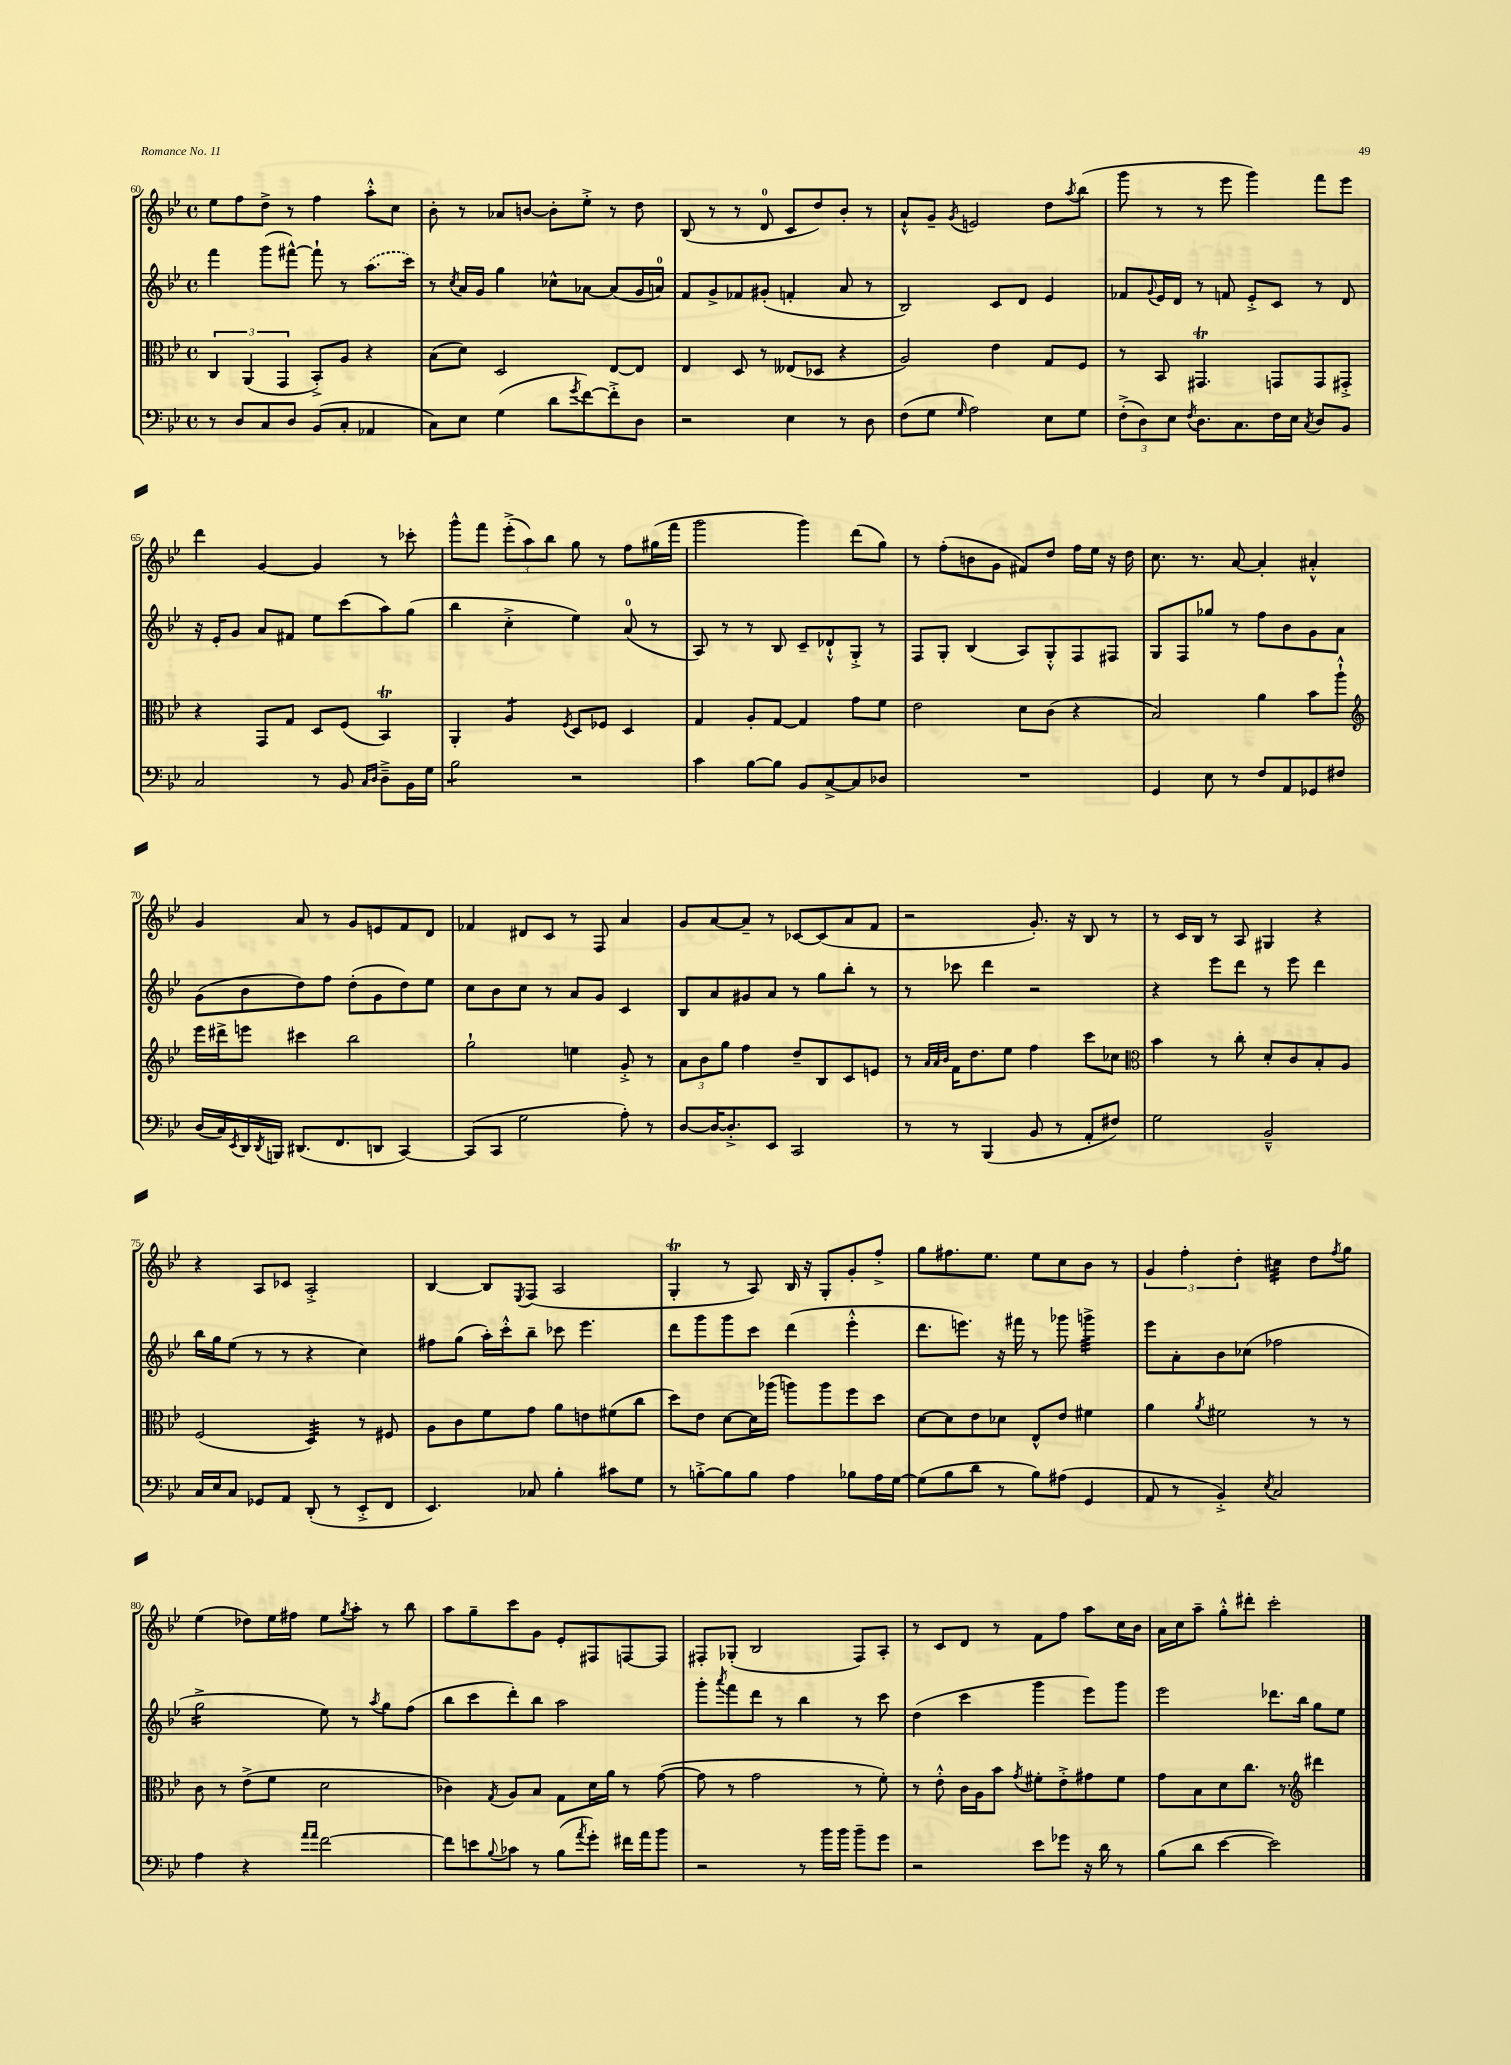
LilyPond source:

<<
\new StaffGroup <<
\new Staff = "s0" {
    \clef treble \key bes \major \defaultTimeSignature \time 4/4
    ees''8 f''8 d''8-> r8 f''4 a''8-.-^ c''8 |
    bes'8-. r8 aes'8 b'8~ b'8-. ees''8-.-> r8 d''8 |
    bes8( r8 r8 d'8-0 c'8 d''8) bes'8-. r8 |
    a'8-!-^ g'8-- \acciaccatura { g'8 } e'2 d''8 \acciaccatura { a''8 } bes''8( |
    g'''8 r8 r8 ees'''8 g'''4) f'''8 ees'''8 |
    d'''4 g'4~ g'4 r8 ces'''8-. |
    g'''8-^ f'''8 \tuplet 3/2 { ees'''8-.->( a''8) bes''8 } g''8 r8 f''8 gis''16( f'''16 |
    g'''2 g'''4) d'''8( g''8) |
    r8 f''8-.( b'8 g'8 fis'8) d''8 f''16 ees''16 r16 d''16 |
    c''8. r8. a'8~ a'4-. ais'4-.-^ |
    g'4 a'8 r8 g'8 e'8 f'8 d'8 |
    fes'4 dis'8 c'8 r8 f8 a'4 |
    g'8 a'8~ a'8-- r8 ces'8~ ces'8( a'8 f'8 |
    r2 g'8.-.) r16 bes8 r8 |
    r8 c'16 bes16 r8 a8 gis4 r4 |
    r4 a8 ces'8 a2-.-> |
    bes4~ bes8 \acciaccatura { ees8 } f8( a2 |
    g4-.\trill r8 a8) bes16 r16 g8-. g'8-. f''8-.-> |
    g''8 fis''8. ees''8. ees''8 c''8 bes'8 r8 |
    \tuplet 3/2 { g'4 f''4-. d''4-. } cis''4:32 d''8 \acciaccatura { f''8 } g''8 |
    ees''4( des''8) ees''16 fis''16 ees''8 \acciaccatura { g''8 } a''8-. r8 bes''8 |
    a''8 g''8-- c'''8 g'8 ees'8-. fis8 f8~ f8 |
    fis8-. ges8-.( bes2 fis8) a8-. |
    r8 c'8 d'8 r8 f'8 f''8 a''8 c''16 bes'16 |
    a'16 c''16 a''8-- g''8-.-^ dis'''8-. c'''2-. \bar "|." |
}
\new Staff = "s1" {
    \clef treble \key bes \major \defaultTimeSignature \time 4/4
    f'''4 g'''8( fis'''8~-^) fis'''8-! r8 \once \slurDashed a''8.( c'''16) |
    r8 \acciaccatura { c''8 } a'16 g'16 g''4 ces''8-^ aes'8~ aes'8( g'16 a'16-0) |
    f'8 g'8-> fes'8 gis'8-.( f'4-. a'8 r8 |
    bes2) c'8 d'8 ees'4 |
    fes'8 \appoggiatura { g'8 } ees'16 d'16 r8 f'8 ees'8-.-> c'8 r8 d'8 |
    r16 ees'16-. g'8 a'8 fis'8 ees''8 c'''8( a''8) g''8( |
    bes''4 c''4-.-> ees''4) a'8-0( r8 |
    a8) r8 r8 bes8 c'8-- des'8-!-^ g8-.-> r8 |
    f8 g8-. bes4( a8) g8-.-^ f8 fis8 |
    g8 f8 ges''8 r8 f''8 bes'8 g'8 a'8 |
    g'8( bes'8 d''8) f''8 d''8-.( g'8 d''8) ees''8 |
    c''8 bes'8 c''8 r8 a'8 g'8 c'4 |
    bes8 a'8 gis'8 a'8 r8 g''8 bes''8-. r8 |
    r8 ces'''8 d'''4 r2 |
    r4 ees'''8 d'''8 r8 ees'''8 d'''4 |
    bes''16 g''16 ees''8( r8 r8 r4 c''4) |
    fis''8 g''8( a''16-.) c'''16-.-^ bes''8-- ces'''8 ees'''4. |
    d'''8 g'''8 g'''8 c'''8 d'''4( ees'''4-.-^ |
    d'''8. e'''8.) r16 fis'''16 r8 ges'''8 g'''4:32-> |
    ees'''8 a'8-. bes'8 ces''8( fes''2 |
    g''2:16-> ees''8) r8 \acciaccatura { a''8 } g''8 f''8( |
    bes''8 c'''8 d'''8-.) bes''8 a''2 |
    g'''8-. \acciaccatura { a'''8 } f'''8 d'''8 r8 bes''4 r8 c'''8 |
    d''4( c'''4 g'''4 ees'''8) g'''8 |
    ees'''2 des'''8. bes''16 g''8 ees''8 \bar "|." |
}
\new Staff = "s2" {
    \clef alto \key bes \major \defaultTimeSignature \time 4/4
    \tuplet 3/2 { c4 a,4( g,4 } bes,8-.->) a8 r4 |
    bes8( d'8) d2 ees8~ ees8 |
    ees4 d8 r8 eeses8( des8 r4 |
    a2) ees'4 g8 f8 |
    r8 bes,8 gis,4.\trill g,8 g,8 gis,8-.-> |
    r4 g,8 g8 d8 f8( bes,4\trill) |
    a,4-. a4:8 \acciaccatura { f8 } d8 fes8 d4 |
    g4 a8-. g8~ g4 g'8 f'8 |
    ees'2 d'8 c'8( r4 |
    bes2) a'4 bes'8 a''8-!-^ |
    \clef treble ees'''16 dis'''16-> e'''8 cis'''4 bes''2 |
    g''2-! e''4 g'8-.-> r8 |
    \tuplet 3/2 { a'8 bes'8 g''8 } f''4 d''8-- bes8 c'8 e'8 |
    r8 \grace { a'32 a'32 bes'32 } f'16 d''8. ees''8 f''4 c'''8 ces''8 |
    \clef alto bes'4 r8 c''8-. d'8-. c'8 bes8-. a8 |
    f2( d4:32) r8 fis8 |
    a8 c'8 f'8 g'8 a'8 e'8 fis'8( c''8 |
    d''8) ees'8 d'8~ d'16 aes''16( a''8) a''8 f''8 d''8 |
    d'8~ d'8 ees'8 des'8 ees8-^ ees'8 fis'4 |
    a'4 \acciaccatura { a'8 } fis'2 r8 r8 |
    c'8 r8 ees'8->( f'8 d'2 |
    ces'4) \acciaccatura { g8 } a8 bes8 g8 d'16 a'16 r8 g'8~( |
    g'8 r8 g'2 r8 f'8-.) |
    r8 ees'8-.-^ c'16 a16 bes'8 \acciaccatura { g'8 } fis'8-. ees'8-.-> gis'8 fis'8 |
    g'8 bes8 d'8 c''8. r8. \clef treble dis'''4 \bar "|." |
}
\new Staff = "s3" {
    \clef bass \key bes \major \defaultTimeSignature \time 4/4
    r8 d8 c8 d8 bes,8( c8-. aes,4 |
    c8) ees8 g4( d'8 \acciaccatura { g'8 } f'8~) f'8-.-> d8 |
    r2 ees4 r8 d8 |
    f8( g8 \grace { g16 } a2) ees8 g8 |
    \tuplet 3/2 { f8-.->( d8) ees8 } \acciaccatura { f8 } d8. c8. f16 ees16 \acciaccatura { c8 } d8 bes,8 |
    c2 r8 bes,8 \grace { c16 d16 } d8---> bes,16 g16 |
    bes2:8 r2 |
    c'4 bes8~ bes8 bes,8 c8~-> c8 des8 |
    R1 |
    g,4 ees8 r8 f8 a,8 ges,8 fis8 |
    d16( c16) \acciaccatura { ees,8 } d,16 \acciaccatura { d,8 } b,,16 dis,8.( f,8. d,8 c,4~) |
    c,8( c,8 g2 a8-.) r8 |
    d8~ d16~ d8.-.-> ees,8 c,2 |
    r8 r8 bes,,4( bes,8 r8 a,8-. fis8) |
    g2 bes,2---^ |
    c16 ees16 c8 ges,8 a,8 d,8-.( r8 ees,8-.-> f,8 |
    ees,4.) ces8 bes4-. cis'8 g8 |
    r8 b8~-.-> b8 b8 a4 bes8 a16 g16~ |
    g8( bes8 d'8 r8 bes8) ais8( g,4 |
    a,8 r8 bes,4-.->) \acciaccatura { ees8 } c2 |
    a4 r4 \grace { a'16 a'16 } f'2~ |
    f'8 e'8 \appoggiatura { bes8 } ces'8 r8 bes8( \acciaccatura { a'8 } g'8-.) fis'16 a'16 bes'8 |
    r2 r8 bes'16 bes'16 bes'8-- g'8 |
    r2 ees'8 ges'8 r16 d'16 r8 |
    bes8( d'8 ees'4~ ees'2) \bar "|." |
}
>>
>>
\layout { \context { \Score currentBarNumber = #60 } }
